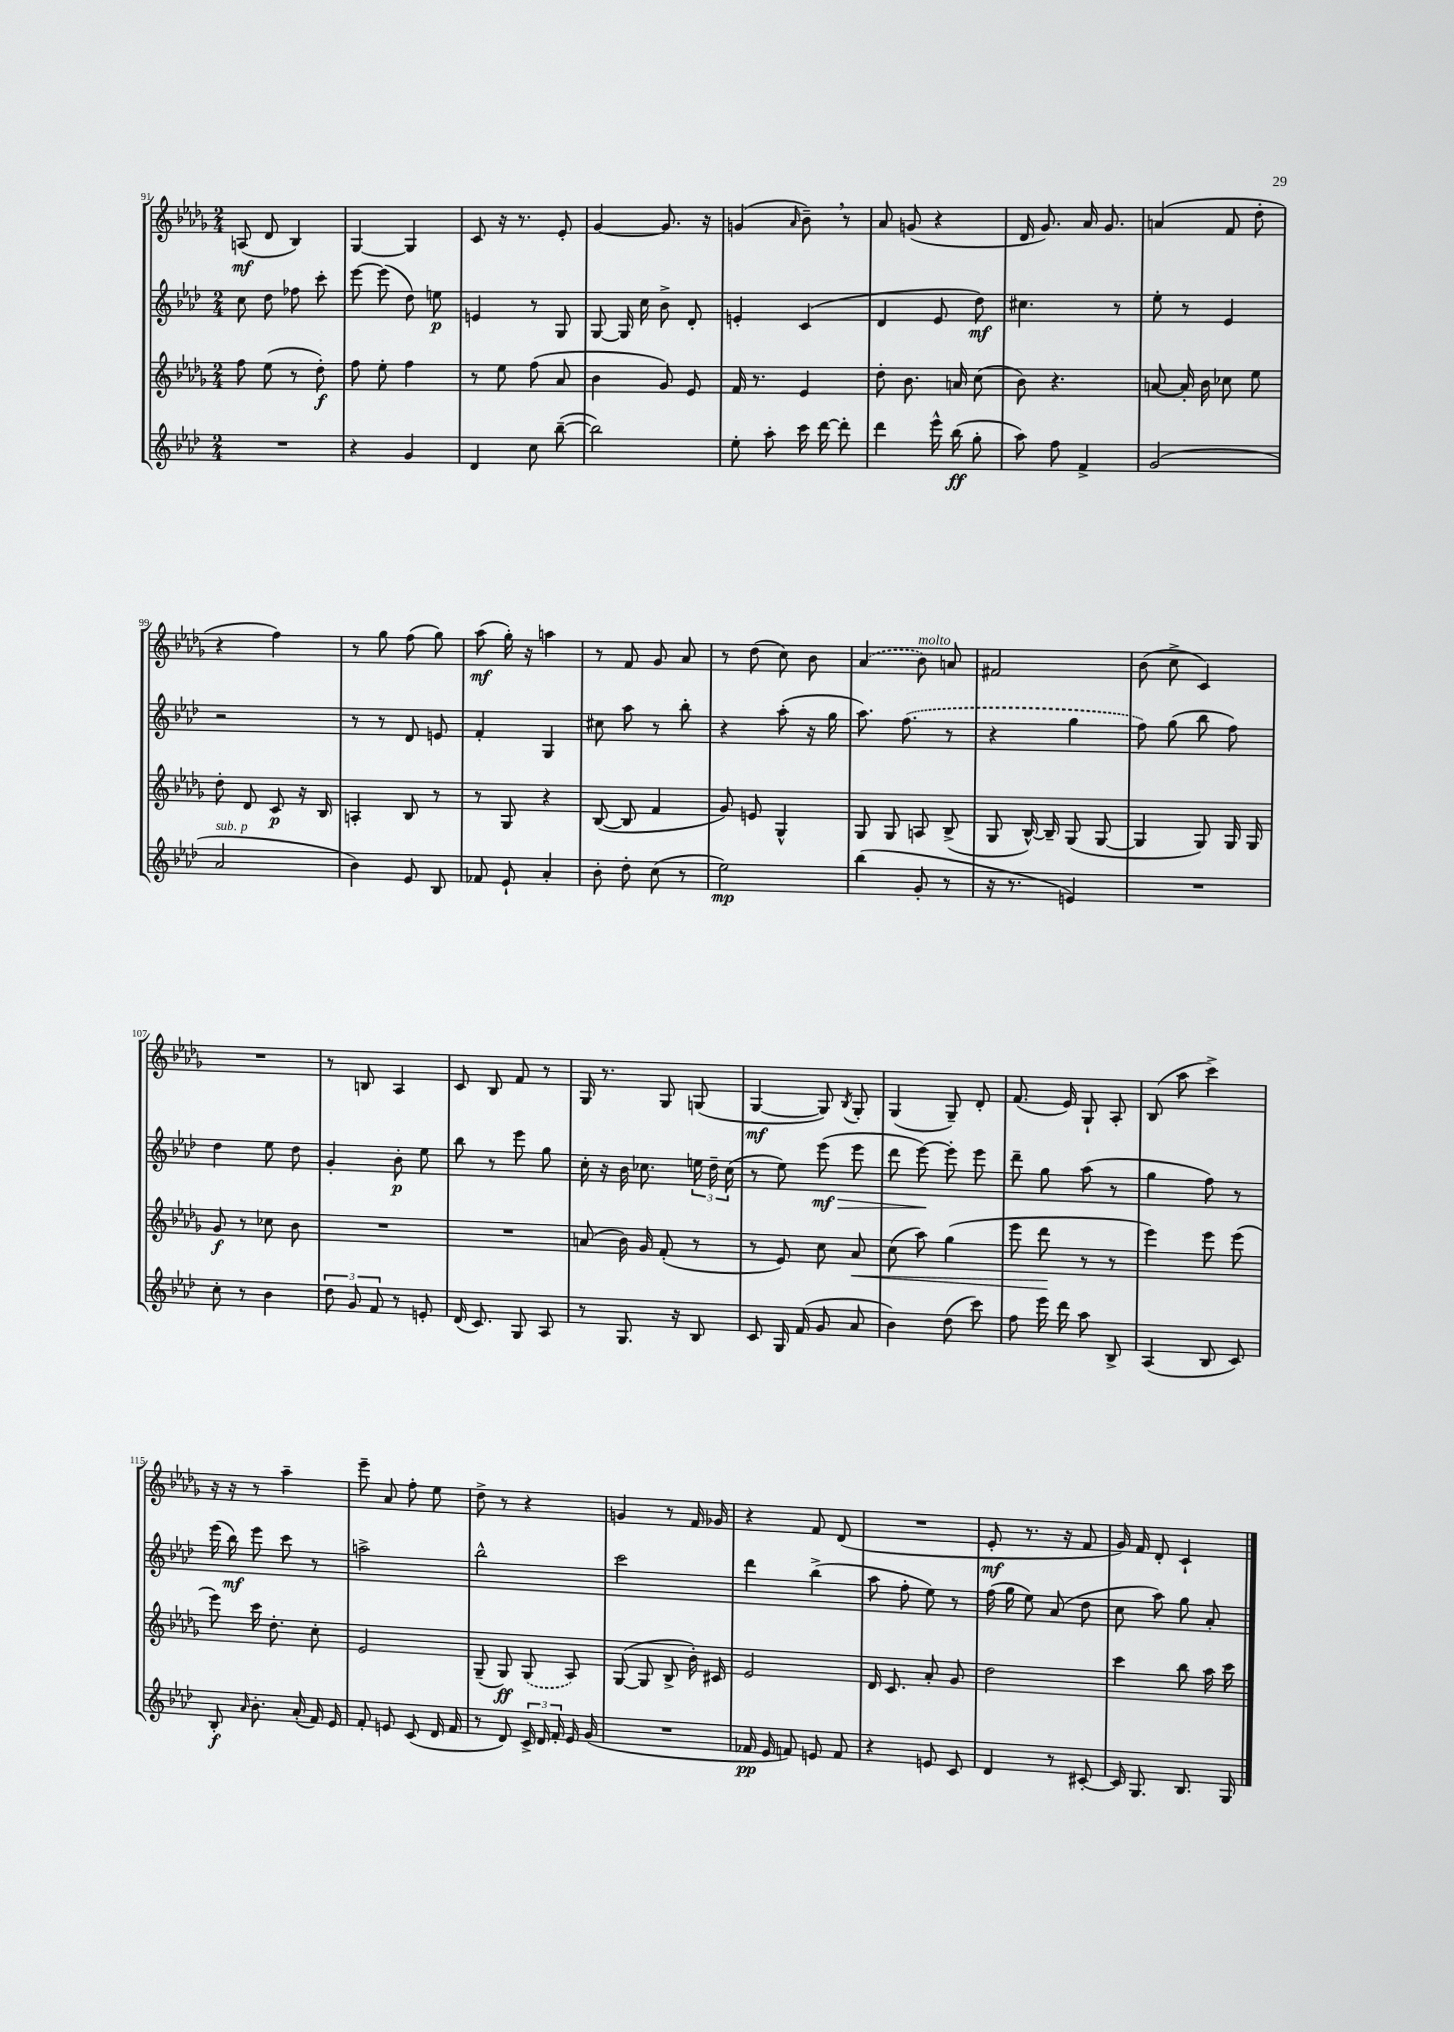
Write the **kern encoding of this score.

**kern	**kern	**kern	**kern
*staff4	*staff3	*staff2	*staff1
*clefG2	*clefG2	*clefG2	*clefG2
*k[b-e-a-d-]	*k[b-e-a-d-g-]	*k[b-e-a-d-]	*k[b-e-a-d-g-]
*M2/4	*M2/4	*M2/4	*M2/4
2r	8ff	8cc	(8A
.	(8ee-	8dd-	8d-
.	8r	8ff-	4B-)
.	8dd-')	8ccc'	.
=	=	=	=
4r	8ff	[8eee-	[4G-
.	8ee-'	(8eee-]	.
4g	4ff	8dd-)	4G-]
.	.	8ee	.
=	=	=	=
4d-	8r	4e	8c
.	8ee-	.	16r
.	.	.	8.r
8cc	(8ff	8r	.
([8bb-~	8a-	8G	8e-'
=	=	=	=
2bb-])	4b-	[8G	[4g-
.	.	16G]	.
.	.	16cc	.
.	8g-)	8b-^	8.g-]
.	8e-	8d-'	.
.	.	.	16r
=	=	=	=
8ee-'	16f	4e'	(4g
.	8.r	.	.
8aa-'	.	.	.
.	.	.	16qqa-
16ccc	4e-	(4c	8b-~)
[16ddd-	.	.	.
8ddd-']	.	.	8r
=	=	=	=
4ddd-	8dd-'	4d-	8a-
.	8.b-	.	(8g
16eee-^^	.	8e-	4r
(16bb-	16a	.	.
8gg'	(8cc	8dd-)	.
=	=	=	=
8aa-)	8b-)	4.cc#	16d-
.	.	.	8.g-)
8ff	4.r	.	.
4f^	.	.	16a-
.	.	.	8.g-
.	.	8r	.
=	=	=	=
(2g	[8a	8ee-'	(4a
.	16a']	8r	.
.	16b-	.	.
.	8cc-	4e-	8f
.	8ee-	.	8dd-'
=	=	=	=
2a-	8dd-'	2r	4r
.	8d-	.	.
.	8c	.	4ff)
.	16r	.	.
.	16B-	.	.
=	=	=	=
4b-)	4A'	8r	8r
.	.	8r	8gg-
8e-	8B-	8d-	(8ff
8B-	8r	8e	8gg-)
=	=	=	=
8f-	8r	4f'	(8aa-
8e-`	8G-	.	16gg-')
.	.	.	16r
4a-'	4r	4G	4aa
=	=	=	=
8b-'	([8B-	8cc#	8r
8dd-'	8B-]	8aa-	8f
(8cc	4f	8r	8g-
8r	.	8bb-'	8a-
=	=	=	=
2ee-)	8g-)	4r	8r
.	8e	.	(8dd-
.	4G-^^	(8aa-'	8cc)
.	.	16r	8b-
.	.	16gg	.
=	=	=	=
(4bb-	8G-	8.aa-)	(4a-
.	8G-	.	.
.	.	(8.ff	.
8g'	8A	.	8b-)
8r	(8B-^	8r	8a
=	=	=	=
16r	8G-	4r	2f#
8.r	.	.	.
.	[16B-^^)	.	.
.	16B-~]	.	.
4e)	(8G-	4gg	.
.	[8G-	.	.
=	=	=	=
2r	4G-]	8ff)	(8b-
.	.	(8gg	8cc^
.	8G-)	8bb-	4c)
.	16G-	8ff)	.
.	16G-	.	.
=	=	=	=
8cc'	8g-	4dd-	2r
8r	8r	.	.
4b-	8cc-	8ee-	.
.	8b-	8dd-	.
=	=	=	=
12dd-	2r	4g'	8r
12g	.	.	.
.	.	.	8B
12f	.	.	.
8r	.	8b-'	4A-
8e'	.	8ee-	.
=	=	=	=
(16d-	2r	8bb-	8c
8.c)	.	.	.
.	.	8r	8B-
8G	.	8eee-	8f
8A-	.	8gg	8r
=	=	=	=
8r	(8a	16cc'	16G-
.	.	16r	8.r
8.G	16b-)	16b-	.
.	16g-	8.cc-	.
.	(8f'	.	8G-
16r	.	.	.
8B-	8r	24ee	(8G
.	.	24dd-~	.
.	.	(24cc-	.
=	=	=	=
8c	8r	8r	[4G-
16G	8e-)	8ee-)	.
(16f	.	.	.
8g	8cc	(8eee-	8G-])
.	.	.	8qB-
8a-	8a-	8eee-	8G-'
=	=	=	=
4b-)	(8cc	8ddd-	(4G-
.	8aa-)	[8eee-)	.
(8dd-	(4gg-	8eee-']	8G-~)
8ccc)	.	8eee-	8d-'
=	=	=	=
8ff	8eee-	8ddd-~	(8.f
16eee-	8ddd-	8gg	.
16ddd-	.	.	16e-)
8aa-	8r	(8aa-	8G-`
8B-^	8r	8r	8A-'
=	=	=	=
(4A-	4eee-)	4gg	(8B-
.	.	.	8aa-
8B-	8eee-	8ff)	4ccc^)
8c)	(8eee-	8r	.
=	=	=	=
8B-'	8eee-)	(16eee-	16r
.	.	16bb-)	16r
16qqa-	.	.	.
8.b-'	16ccc	8eee-	8r
.	8.dd-'	.	.
.	.	8ccc	4aa-~
(16a-'	.	.	.
16f)	8cc'	8r	.
16e-	.	.	.
=	=	=	=
8f'	2e-	2aa^	8eee-~
8e	.	.	8a-
(8c	.	.	8ff'
16d-	.	.	8ee-
16f	.	.	.
=	=	=	=
8r	(8G-~	2bb-^^	8dd-^
8d-)	8G-)	.	8r
24c^	(8G-	.	4r
24d-	.	.	.
24f'	.	.	.
16e-	8A-)	.	.
(16g	.	.	.
=	=	=	=
2r	([8G-	2ccc	4g
.	8G-]	.	.
.	8B-^	.	8r
.	16b-')	.	16f
.	16c#	.	16g-
=	=	=	=
16f-	2e-	4ddd-	4r
16e-	.	.	.
8f)	.	.	.
8e	.	(4bb-^	8f
8f	.	.	(8d-
=	=	=	=
4r	16d-	8aa-	2r
.	8.c	.	.
.	.	8ff'	.
8e	8a-'	8ee-)	.
8c	8g-	8r	.
=	=	=	=
4d-	2dd-	(16ff	8e-'
.	.	16gg	.
.	.	8ee-)	8.r
8r	.	(8a-	.
.	.	.	16r
[8c#'	.	8dd-	8f
=	=	=	=
16c#]	4ccc	8cc	16g-)
8.G	.	.	16f
.	.	8aa-)	8d-'
8.B-	8bb-	8gg	4c`
.	16aa-	8a-'	.
16G	16ccc	.	.
==	==	==	==
*-	*-	*-	*-
